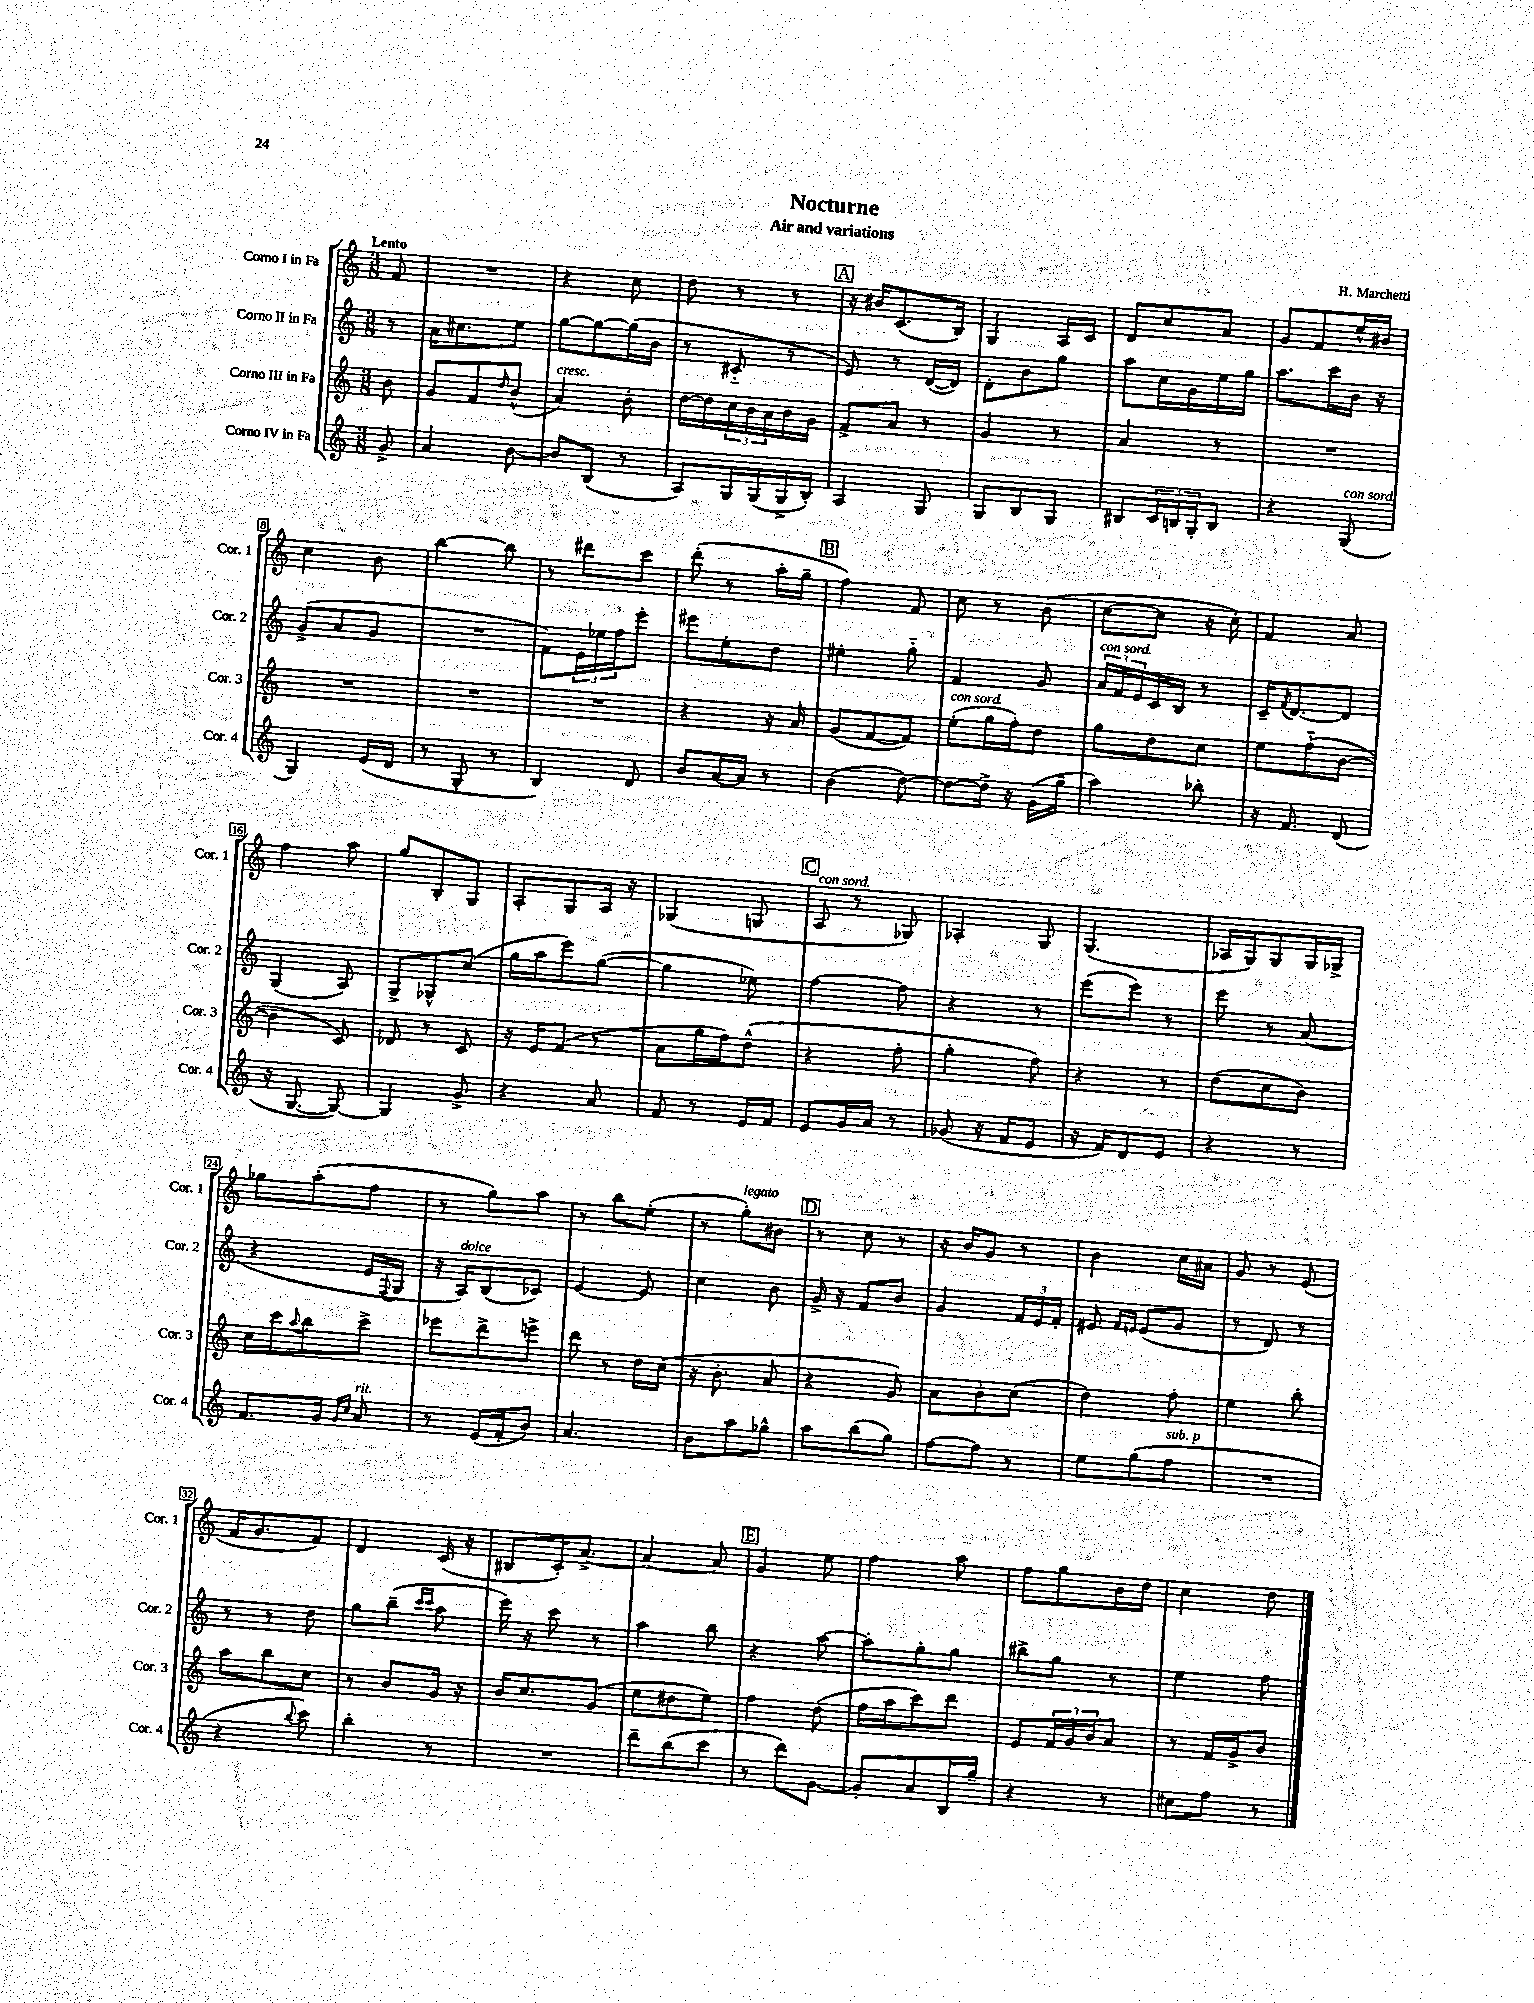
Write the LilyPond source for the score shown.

\header { title = "Nocturne" composer = "H. Marchetti" subtitle = "Air and variations" }
<<
\new StaffGroup <<
\new Staff = "s0" \with { instrumentName = "Corno I in Fa" shortInstrumentName = "Cor. 1" } {
    \clef treble \key c \major \numericTimeSignature \time 3/8 \partial 8 \tempo "Lento"
    f'8 |
    R4. |
    r4 c''8 |
    d''8 r8 r8 |
    \mark \markup { \box "A" } r16 bis'16 c'8.( b16) |
    g4 a16 c'16 |
    d'8 c''8 a'8 |
    g'8 f'8 e''16-^ bis'16 |
    c''4 b'8 |
    b''4~ b''8 |
    r8 dis'''8 c'''8 |
    d'''8-.( r8 a''16-. g''16-- |
    \mark \markup { \box "B" } f''4) f'8 |
    c''8 r8 b'8( |
    c''8~ c''8 r16 c''16-.) |
    f'4 a'8 |
    f''4 a''8 |
    g''8 b8-. g8 |
    a8-. g8 a16 r16 |
    ges4( g8 |
    \mark \markup { \box "C" } a8^\markup { \italic "con sord." } r8 ges8) |
    aes4-. g8 |
    g4.( |
    aes16 g16) g8 g16 ges16-> |
    ges''8 a''8-.( f''8 |
    r8 g''8) a''8 |
    r8 b''8 e''8-.( |
    r8 g''8-.^\markup { \italic "legato" }) bis'8 |
    \mark \markup { \box "D" } r8 c''8 r8 |
    r16 b'16 g'8 r8 |
    b'4 c''16 ais'16 |
    g'8 r8 e'8( |
    f'16 g'8. f'8) |
    d'4 c'16( r16 |
    bis8 c'16-.) a'8.~-> |
    a'4~ a'8 |
    \mark \markup { \box "E" } g'4 e''8 |
    f''4 a''8 |
    f''8 g''8 b'16 d''16 |
    c''4 d''8 \bar "|." |
}
\new Staff = "s1" \with { instrumentName = "Corno II in Fa" shortInstrumentName = "Cor. 2" } {
    \clef treble \key c \major \numericTimeSignature \time 3/8 \partial 8
    r8 |
    a'16 cis''8. e''8 |
    g''8~ g''8~ g''16( b'16 |
    r8 cis'8-_ r8 |
    \mark \markup { \box "A" } e'8) r8 d'16~( d'16) |
    d'8-. b'8 g''8 |
    a''8 c''16 g'16 e''16 g''16 |
    a''8. c'''16 b'16 r16 |
    g'8->( a'8 g'8 |
    R4. |
    f'8) \tuplet 3/2 { e'16 ees''16 f''16 } e'''8-. |
    eis'''8 e''8-. d''8 |
    \mark \markup { \box "B" } eis''4-. g''8-_ |
    f'4 g'8 |
    \tuplet 3/2 { a'16^\markup { \italic "con sord." } f'16 e'16 } c'16 b16 r8 |
    c'16-- \acciaccatura { f'8 } d'8.~ d'8 |
    g4( a8) |
    g8-> ges8-^ c''8( |
    g''16 a''16 e'''8) g''8~( |
    g''4 ees''8) |
    \mark \markup { \box "C" } f''4~ f''8 |
    r4 r8 |
    e'''8( e'''8) r8 |
    e'''8 r8 a'8( |
    r4 e'16 \appoggiatura { f8 } g16 |
    r16 a16^\markup { \italic "dolce" }) b8( ces'8) |
    e'4~ e'8 |
    c''4 b'8 |
    \mark \markup { \box "D" } g'16-> r16 f'8 b'8 |
    g'4 \tuplet 3/2 { f'16 e'16 f'16-. } |
    eis'8 \grace { f'16 e'16 } e'8( g'8 |
    r8 d'8) r8 |
    r8 r8 d''8 |
    g''8 b''8--( \grace { c'''16 c'''16 } a''8 |
    e'''16) r16 c'''8 r8 |
    a''4 b''8 |
    \mark \markup { \box "E" } r4 a''8~ |
    a''8-. g''8-. g''8 |
    bis''8-> g''8 r8 |
    e''4 f''8 \bar "|." |
}
\new Staff = "s2" \with { instrumentName = "Corno III in Fa" shortInstrumentName = "Cor. 3" } {
    \clef treble \key c \major \numericTimeSignature \time 3/8 \partial 8
    b'8 |
    g'8 f'8 \grace { d''16 } b'8-^( |
    a'4^\markup { \italic "cresc." }) b'8-. |
    d''16~ d''16 \tuplet 3/2 { c''16 b'16 a'16 } b'16 g'16 |
    \mark \markup { \box "A" } f'8-> a'8 r8 |
    g'4 r8 |
    a'4 r8 |
    R4. |
    R4. |
    R4. |
    R4. |
    r4 r16 a'16 |
    \mark \markup { \box "B" } g'8( f'8~ f'8) |
    e''8-.^\markup { \italic "con sord." }( g''16 f''16-.) d''8 |
    g''8 d''8 c''8 |
    e''8 f''8-_( b'8~ |
    b'4 c'8) |
    des'8 r8 c'8 |
    r16 e'16 f'8( r8 |
    a'8 g''16 f''16) d''8-^( |
    \mark \markup { \box "C" } r4 f''8-. |
    g''4-. f''8) |
    r4 r8 |
    d''8( c''8 b'8) |
    c''16 c'''16 \appoggiatura { a''8 } b''8 c'''8-> |
    ees'''8 d'''8-> e'''8-> |
    d'''8 r8 d''16 c''16( |
    r16 b'8.-. a'8 |
    \mark \markup { \box "D" } r4 g'8) |
    a'8 b'8-. c''8( |
    d''4) f''8-. |
    e''4 b''8-. |
    a''8 b''8 c''8 |
    r8 b'8 g'16 r16 |
    b'16 c''8. g'8( |
    e''8 dis''8 e''8) |
    \mark \markup { \box "E" } f''4 d''8( |
    f''16 a''16 c'''8) d'''8 |
    e'8 \tuplet 3/2 { f'16 g'16 b'16 } a'8 |
    r8 f'16 g'16-> b'8 \bar "|." |
}
\new Staff = "s3" \with { instrumentName = "Corno IV in Fa" shortInstrumentName = "Cor. 4" } {
    \clef treble \key c \major \numericTimeSignature \time 3/8 \partial 8
    g'8-> |
    a'4 b'8~ |
    b'8 b8( r8 |
    a8) g16 g16( g16-> b16-.) |
    \mark \markup { \box "A" } a4 g8 |
    g8 b8 g8 |
    bis8 \tuplet 3/2 { c'16 b16 g16-. } b8 |
    r4 g8^\markup { \italic "con sord." }( |
    g4) e'16( d'16 |
    r8 g8-. r8 |
    b4) d'8 |
    b'8 a'16~ a'16 r8 |
    \mark \markup { \box "B" } b'4( d''8~) |
    d''8~ d''16-> r16 g'16( g''16-- |
    a''4) bes''8-. |
    r16 f'8. d'8( |
    r16 g8.~ g8~) |
    g4 g'8-> |
    r4 a'8 |
    f'8 r8 e'16 f'16 |
    \mark \markup { \box "C" } e'8 g'16 a'16 r8 |
    ges'8( r16 f'16 e'8 |
    r16 f'16) d'8 e'8 |
    r4 r8 |
    f'8. g'16 \grace { g'16 c''16 } a'8^\markup { \italic "rit." } |
    r8 e'16( f'16-. b'8) |
    a'4. |
    b'8 a''8 ges''8-^ |
    \mark \markup { \box "D" } a''8 b''8( g''8) |
    f''8~ f''8 r8 |
    e''8 g''8( f''8^\markup { \italic "sub. p" } |
    R4. |
    r4 \appoggiatura { b''8 } c'''8) |
    b''4-. r8 |
    R4. |
    d'''8-- b''8( c'''8 |
    \mark \markup { \box "E" } r8 d'''8) g'8~ |
    g'8-. a'8 b16 g''16-- |
    r4 r8 |
    cis''8 f''8 r8 \bar "|." |
}
>>
>>
\layout { \context { \Score \override BarNumber.stencil = #(make-stencil-boxer 0.1 0.3 ly:text-interface::print) } }
